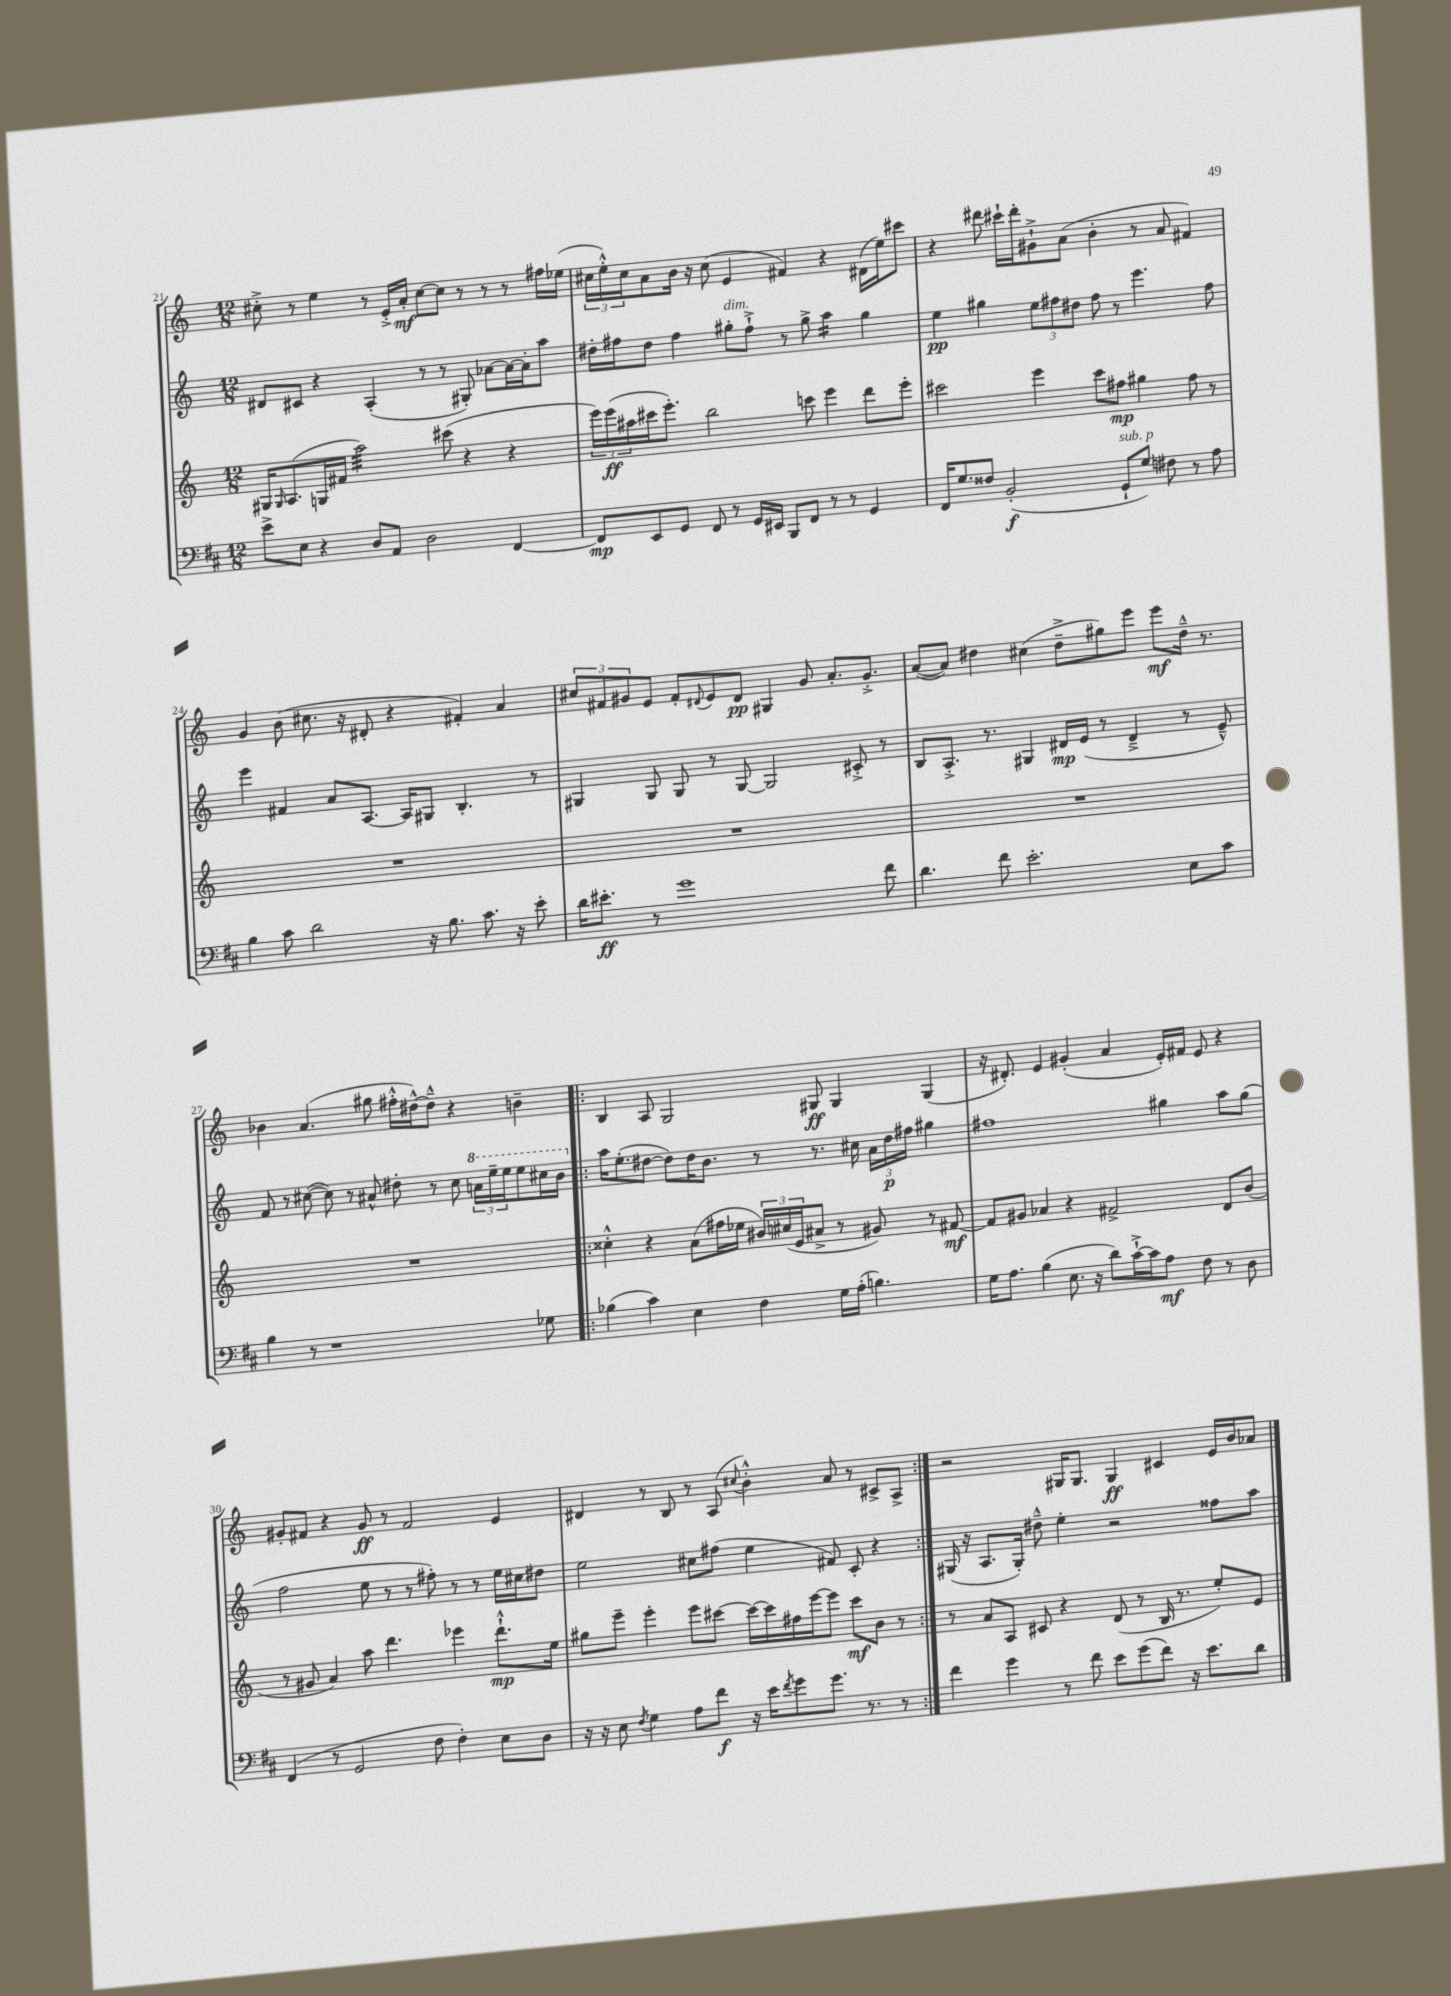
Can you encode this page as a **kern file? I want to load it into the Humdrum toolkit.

**kern	**kern	**kern	**kern
*staff4	*staff3	*staff2	*staff1
*clefF4	*clefG2	*clefG2	*clefG2
*k[f#c#]	*k[]	*k[]	*k[]
*M12/8	*M12/8	*M12/8	*M12/8
8e^	16G#	8d#	8cc#'^
.	16qqG#	.	.
.	(8.A	.	.
8E	.	8c#	8r
4r	16G	4r	4ee
.	16f#	.	.
.	2aa)	.	.
8D	.	(4A'	8r
8AA	.	.	16e'^
.	.	.	16a'
2D	.	8r	[8cc#
.	(8ccc#	8r	8cc#]
.	4r	8G#')	8r
.	.	[8a-	8r
[4FF#	4r	16a-_	8r
.	.	16a-']	.
.	.	8aa	16ff#
.	.	.	(16ee-
=	=	=	=
8FF#]	24eee)	16dd#'	24cc#
.	(24eee	.	24ee'^^)
.	.	16ff#	.
.	24aa#	.	24cc#
8EE	16ccc#	8dd#	8a
.	8.eee')	.	.
8GG	.	4ff#	16b
.	.	.	16r
8FF#	2bb	.	(8cc#
8r	.	8gg#'	4e
16GG	.	8ff#`^	.
16EE#	.	.	.
8BBB	.	8r	4f#)
8FF#	8ccc	8gg#^	.
8r	4eee	4aa	4r
8r	.	.	.
4GG	8ddd	4gg#	(16d#
.	.	.	16ee)
.	8eee'	.	8ccc#
=	=	=	=
16FF#	2ccc#	4ee	4r
8.G	.	.	.
8F##	.	4gg#	8ddd#
(2BB'	.	.	16ccc#`
.	.	.	16ddd#'
.	4eee	12ee	8g#`^
.	.	12ff#	.
.	.	.	(8a
.	.	12dd#	.
.	8ccc#	8ff#	4b'
8GG`	8ff#	8r	.
8G)	4gg#	4.eee	8r
8F#	.	.	8a
8r	8ff#	.	4f#)
8A	8r	8ff#	.
=	=	=	=
4B	1.r	4eee	4g
8c#	.	4f#	(8b
2d	.	.	8.cc#
.	.	8a	.
.	.	.	16r
.	.	[8.A	8d#'
.	.	.	4r
.	.	16A]	.
16r	.	8G#	.
8.B	.	.	.
.	.	4.B'	4f#')
8.c#	.	.	.
.	.	.	4a
16r	.	.	.
8e'	.	8r	.
=	=	=	=
16d	1.r	4G#	12cc#
8.e#'	.	.	.
.	.	.	12f#
.	.	.	12g#
8r	.	8G#	8e
1g	.	8G#	8f#'
.	.	.	8qqd#
.	.	8r	8e
.	.	[8G#	8d#
.	.	2G#]	4G#
.	.	.	8g#
.	.	.	8.a'
.	.	8c#'^	.
.	.	.	8.g#'^
8f#	.	8r	.
=	=	=	=
4.d	1.r	8B	([8a
.	.	8.A'^	8a])
.	.	.	4dd#
.	.	8.r	.
8f#	.	.	.
2.e'	.	4G#	(4cc#
.	.	16d#	8dd#~^
.	.	(16e	.
.	.	8r	8gg#)
.	.	4d#~^	8eee
.	.	.	8eee
8E	.	8r	16dd#~^^
.	.	.	8.r
8c#	.	8e~^^)	.
=	=	=	=
4B	1.r	8f	4b-
.	.	8r	.
8r	.	([8cc#	(4.a
1r	.	8cc#])	.
.	.	8r	.
.	.	8a#^^	8gg#
.	.	8dd#'	16ff#'^^
.	.	.	[16dd#^^)
.	.	8r	8dd#~^^]
.	.	8cc#	4r
.	.	24aa	.
.	.	24eee~	.
.	.	24eee	.
.	.	8eee	4b~
8G-	.	16ccc#	.
.	.	16bb	.
=!|:	=!|:	=!|:	=!|:
(4B-	4cc##'^^	16aa	4B
.	.	(8.ee'	.
4c#)	4r	[8dd#	8A
.	.	8dd#])	2G
4E	(8a	16dd#	.
.	.	8.b	.
.	16ff#	.	.
.	16ee-	.	.
4F#	24b#)	8r	.
.	(24cc#	.	.
.	24e	.	.
.	8a#^	8.r	8G#
16G	8r	.	4G#
(16A'	.	16cc#	.
4.B)	8g#)	24a	.
.	.	24dd#	.
.	.	24ff#	.
.	8r	4gg#	(4G#
.	[8f#	.	.
=	=	=	=
16G	8f#]	1ff#	16r
8.A	.	.	8.d#')
.	8g#	.	.
(4B	4a-	.	4e
8.E	4r	.	(4g#'
16r	.	.	.
8d)	2f#^	.	4a
[16c#`^	.	.	.
16c#]	.	.	.
8A	.	4gg#	16e')
.	.	.	16f#
8F#	.	.	8e
8r	8d	8aa	4r
8D	(8b	(8gg#	.
=	=	=	=
(4FF#	8r	2ff	8g#'
.	8g#	.	8f#
8r	4a)	.	4r
2GG	.	.	.
.	8aa	8ee	8g#
.	4.ddd	8r	8r
.	.	8r	2f#
8F#	.	8ff#')	.
4F#')	4eee-	8r	.
.	.	8r	.
8E	8.ddd`^^	16ee	4e
.	.	16cc#	.
8D	.	8dd#	.
.	16ee	.	.
=	=	=	=
16r	8gg#	2ee	4d#
16r	.	.	.
8E	8eee~	.	.
8qF#	.	.	.
4G	4eee'	.	8r
.	.	.	8B
8A	8eee	8cc#	8r
8f#	[8ccc#	(8ff#	(8A
.	.	.	8qqcc#
16r	16ccc#_	4ee	4b'^^)
16e	16ccc#]	.	.
8qf#	.	.	.
8g	16ff#	.	.
.	[16eee	.	.
8.g	8eee]	8f#)	8a
.	8ccc#	8c'	8r
8.r	.	.	.
.	8b	4r	8c#^
8r	8r	.	8A^
=:|!	=:|!	=:|!	=:|!
4f#	8r	(16G#	2r
.	.	16r	.
.	8a	8.A	.
4g	8A	.	.
.	.	16G#')	.
.	8c#	8dd#~^^	.
8r	4r	4ee'	16G#
.	.	.	8.G#
8f#	.	.	.
8e	(8d	2r	4G#
(8g	8r	.	.
8f#)	16B	.	4c#
.	8.r	.	.
16r	.	.	.
8.e	.	.	.
.	8ee')	8ff##	16e
.	.	.	16b
8d	8e	8aa	8a-
==	==	==	==
*-	*-	*-	*-
